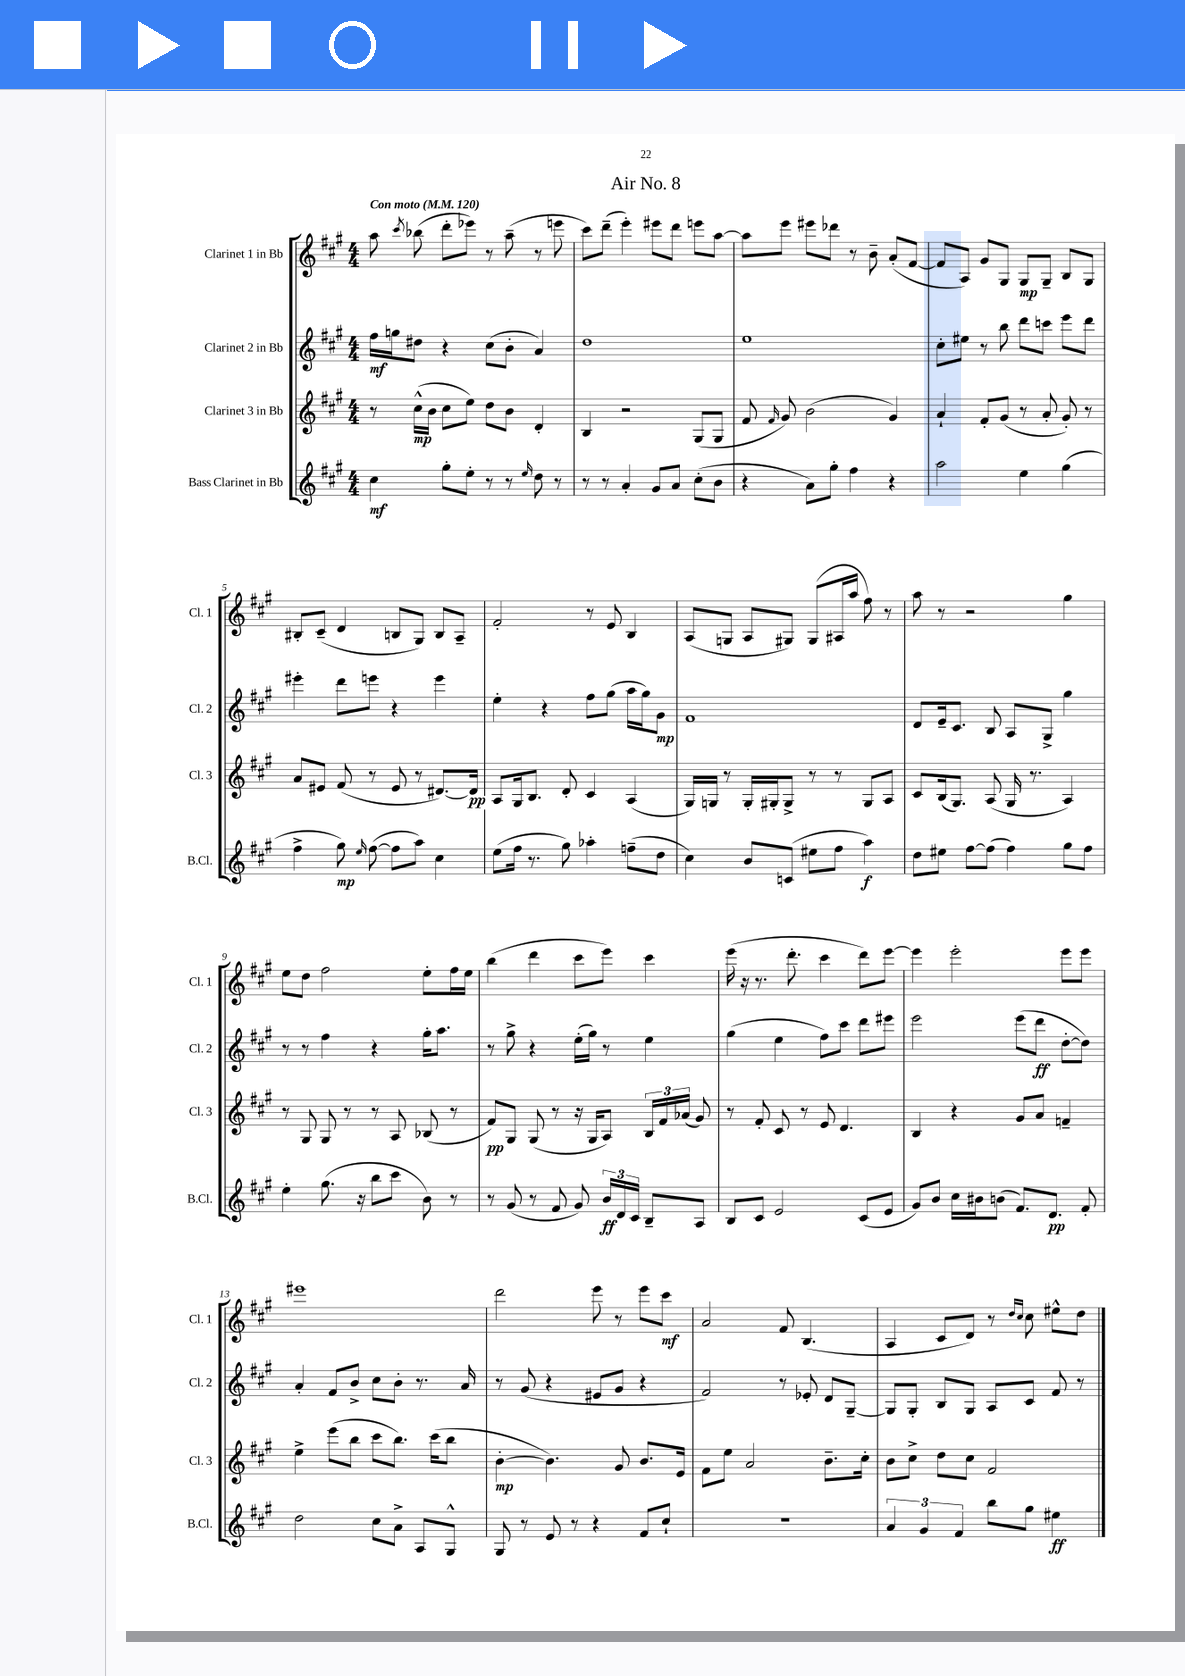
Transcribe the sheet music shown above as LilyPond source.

\header { title = "Air No. 8" }
<<
\new StaffGroup <<
\new Staff = "s0" \with { instrumentName = "Clarinet 1 in Bb" shortInstrumentName = "Cl. 1" } {
    \clef treble \key a \major \numericTimeSignature \time 4/4 \tempo "Con moto" 4 = 120
    \autoBeamOff a''8 \acciaccatura { cis'''8 } bes''8( d'''8[-. ees'''8]) r8 a''8--( r8 e'''8 |
    cis'''8[) d'''8]--( e'''4-.) eis'''8[ d'''8] e'''8[ a''8]~ |
    a''8[ e'''8] eis'''8[ des'''8] r8 b'8-- a'8[-.( fis'8]~ |
    fis'8[ a8]) gis'8[ gis8] gis8[\mp gis8]-- b8[ gis8] |
    bis8[-. cis'8]--( d'4 b8[ gis8]) b8[ a8]-- |
    fis'2-. r8 e'8 b4 |
    a8[( g8] a8[ gis8]) gis8[( ais16 a''16] fis''8) r8 |
    a''8 r8 r2 gis''4 |
    e''8[ d''8] fis''2 e''8[-. fis''16 e''16] |
    b''4( d'''4 cis'''8[ e'''8]) cis'''4 |
    e'''16( r16 r8. d'''8.-. cis'''4 d'''8[) e'''8]~ |
    e'''4 e'''2-. e'''8[ e'''8] |
    eis'''1 |
    d'''2 e'''8 r8 e'''8[ cis'''8]\mf |
    a'2 fis'8 b4.( |
    a4 cis'8[ d'8]) r8 \grace { d''16[ cis''16] } cis''8 eis''8[-^ d''8] \bar "|." |
}
\new Staff = "s1" \with { instrumentName = "Clarinet 2 in Bb" shortInstrumentName = "Cl. 2" } {
    \clef treble \key a \major \numericTimeSignature \time 4/4
    \autoBeamOff fis''16[\mf g''16 dis''8] r4 cis''8[( b'8]-. a'4) |
    d''1 |
    e''1 |
    cis''8[-. eis''8] r8 b''8 d'''8[ c'''8] e'''8[ d'''8] |
    eis'''4-. d'''8[ e'''8] r4 e'''4 |
    e''4-. r4 fis''8[ gis''8]( a''16[ gis''16) gis'8]\mp |
    fis'1 |
    d'8[ e'16-- cis'8.] b8 a8[ gis8]-> gis''4 |
    r8 r8 fis''4 r4 gis''16[-. a''8.] |
    r8 gis''8-> r4 e''16[-.( gis''16]) r8 e''4 |
    gis''4( e''4 fis''8[) cis'''8] d'''8[ eis'''8] |
    e'''2 e'''8[( d'''8]\ff d''8[~-. d''8]) |
    a'4-. fis'8[ b'8]-> cis''8[ b'8]-. r8. a'16 |
    r8 gis'8( r4 eis'8[ gis'8] r4 |
    fis'2) r8 ees'8-. d'8[ gis8]~-- |
    gis8[ gis8]-. b8[ gis8] a8[ cis'8] fis'8 r8 \bar "|." |
}
\new Staff = "s2" \with { instrumentName = "Clarinet 3 in Bb" shortInstrumentName = "Cl. 3" } {
    \clef treble \key a \major \numericTimeSignature \time 4/4
    \autoBeamOff r8 cis''16[-^\mp( b'16] cis''8[ e''8]) d''8[ b'8] d'4-. |
    b4 r2 gis8[( gis8] |
    fis'8 \grace { fis'16 } gis'8) b'2( gis'4) |
    a'4-! fis'8[-. gis'8]( r8 a'8-. gis'8-.) r8 |
    a'8[ eis'8] fis'8( r8 eis'8 r8 dis'8.[~) dis'16]\pp |
    a8[ gis16 b8.] d'8-. cis'4 a4( |
    gis16[) g16] r8 g16[-. gis16-. gis8]-> r8 r8 gis8[ a8] |
    cis'8[ b16( gis8.]) a8( gis16 r8. a4) |
    r8 gis8 gis8 r8 r8 a8 bes8( r8 |
    fis'8[\pp) gis8] gis8( r8 r16 gis16[ a8]) \tuplet 3/2 { b16[ fis'16 aes'16]( } gis'8) |
    r8 fis'8-. cis'8 r8 e'8 d'4. |
    b4 r4 gis'8[ a'8] f'4-- |
    e''4-> e'''8[( b''8] cis'''8[ b''8.]) cis'''16[( b''8] |
    b'4~-.\mp b'4.) gis'8 b'8.[ e'16] |
    fis'8[ e''8] a'2 b'8.[-- cis''16]-. |
    b'8[ cis''8]-> d''8[ cis''8] fis'2 \bar "|." |
}
\new Staff = "s3" \with { instrumentName = "Bass Clarinet in Bb" shortInstrumentName = "B.Cl." } {
    \clef treble \key a \major \numericTimeSignature \time 4/4
    \autoBeamOff cis''4\mf gis''8[-. e''8]-. r8 r8 \grace { e''16 } d''8 r8 |
    r8 r8 a'4-. gis'8[ a'8] cis''8[-.( b'8] |
    r4 a'8[) gis''8]-. fis''4 r4 |
    a''2 e''4 gis''4( |
    fis''4-> gis''8\mp) \grace { e''16 } fis''8~( fis''8[ a''8]) cis''4 |
    e''8[( fis''16] r8. gis''8) aes''4-. f''8[--( d''8] |
    cis''4) b'8[ c'8]( eis''8[ fis''8] a''4\f) |
    d''8[ eis''8] fis''8[~ fis''8]( fis''4) gis''8[ fis''8] |
    e''4-. gis''8.( r16 b''8[ cis'''8] b'8) r8 |
    r8 gis'8( r8 fis'8 gis'8) \tuplet 3/2 { b'16[\ff d'16 cis'16] } b8[-- a8] |
    b8[ cis'8] e'2 cis'8[( e'8] |
    gis'8[) b'8] cis''16[ bis'16 b'8]( fis'8.[) d'8.]\pp fis'8-. |
    d''2 cis''8[ a'8]-> a8[ gis8]-^ |
    gis8 r8 e'8 r8 r4 fis'8[ cis''8]-! |
    r1 |
    \tuplet 3/2 { a'4 gis'4 fis'4 } b''8[ gis''8] eis''4\ff \bar "|." |
}
>>
>>
